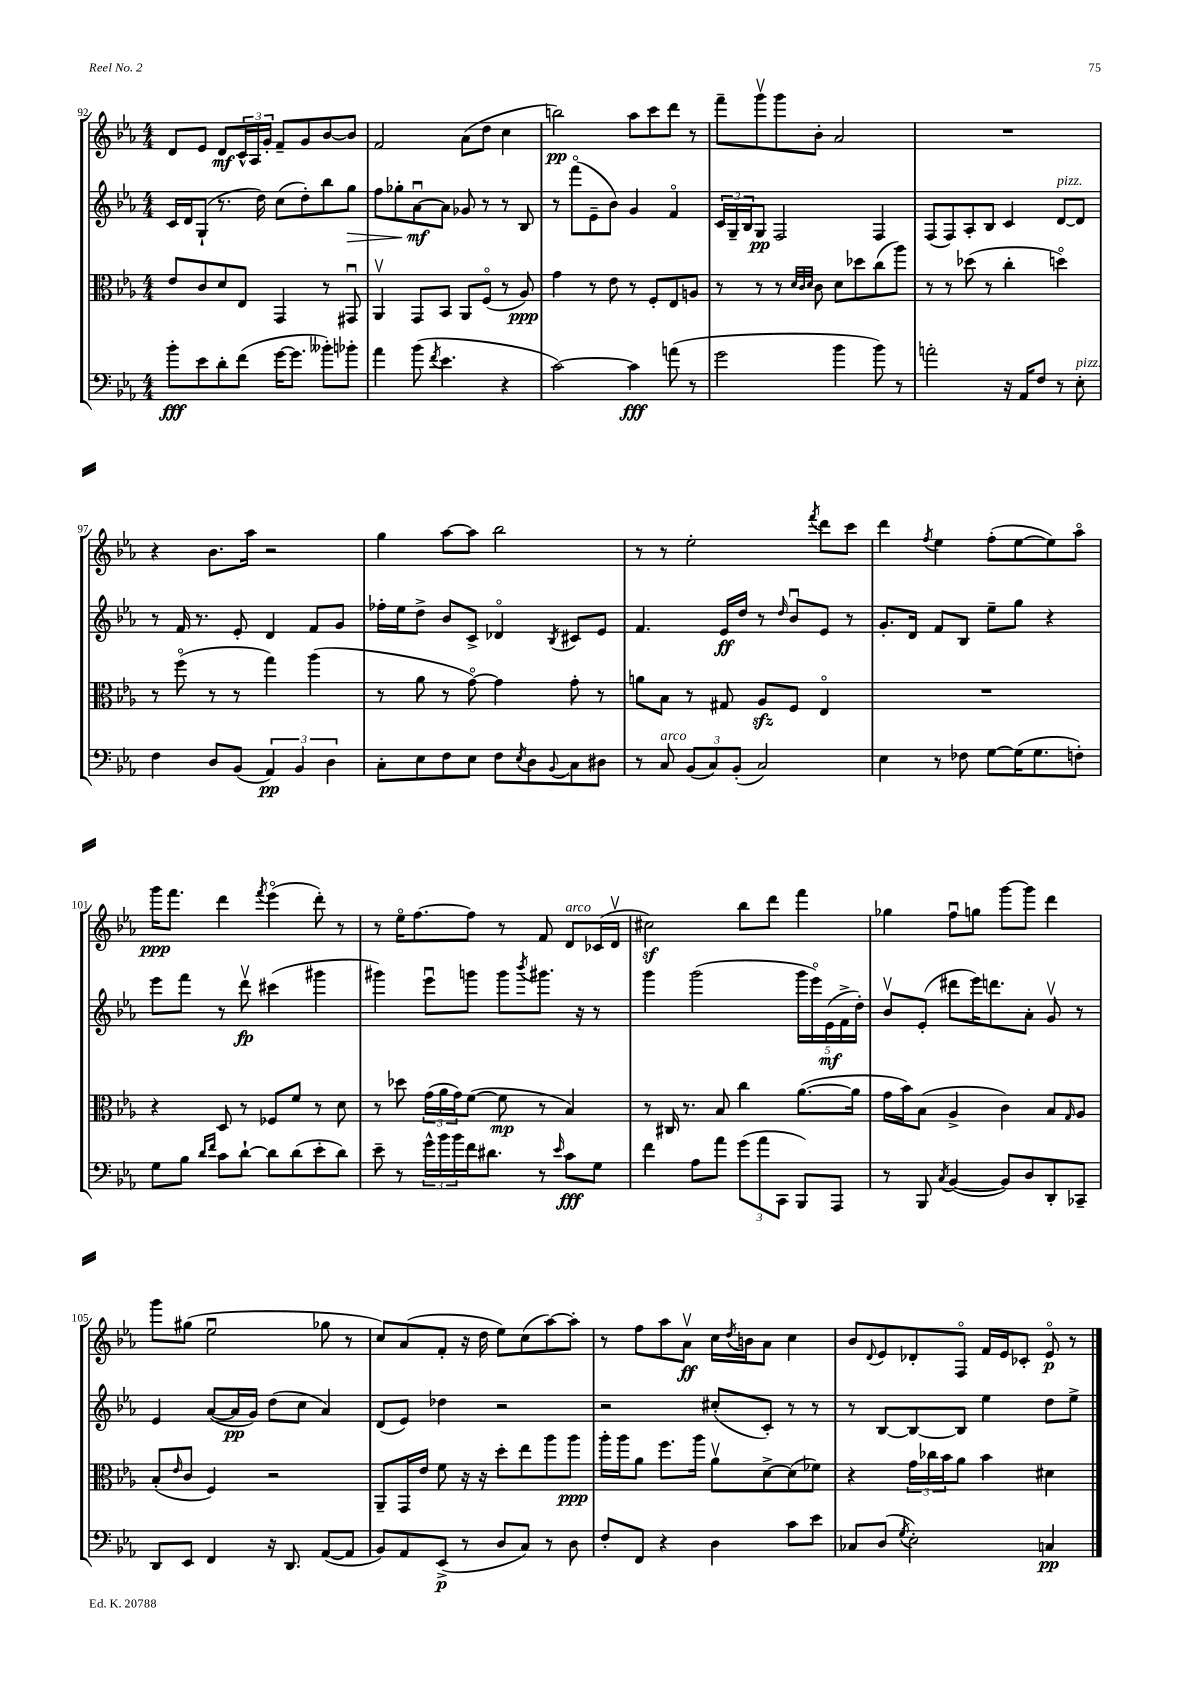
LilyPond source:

<<
\new StaffGroup <<
\new Staff = "s0" {
    \clef treble \key ees \major \numericTimeSignature \time 4/4
    d'8 ees'8 d'8\mf \tuplet 3/2 { c'16-^ aes16 g'16-. } f'8-- g'8 bes'8~ bes'8 |
    f'2 aes'8( d''8 c''4 |
    b''2\pp) aes''8 c'''8 d'''8 r8 |
    f'''8-- g'''8\upbow g'''8 bes'8-. aes'2 |
    R1 |
    r4 bes'8. aes''16 r2 |
    g''4 aes''8~ aes''8 bes''2 |
    r8 r8 ees''2-. \acciaccatura { f'''8 } d'''8 c'''8 |
    d'''4 \acciaccatura { f''8 } ees''4 f''8-.( ees''8~ ees''8) aes''8\flageolet |
    g'''16\ppp f'''8. d'''4 \acciaccatura { f'''8 } ees'''4\flageolet( d'''8-.) r8 |
    r8 ees''16\flageolet f''8.~ f''8 r8 f'8 d'8^\markup { \italic "arco" } ces'16( d'16\upbow |
    cis''2\sf) bes''8 d'''8 f'''4 |
    ges''4 f''8\downbow g''8 g'''8~ g'''8 d'''4 |
    g'''8 gis''8( ees''2\downbow ges''8 r8 |
    c''8) aes'8( f'8-. r16 d''16 ees''8) c''8( aes''8~) aes''8-. |
    r8 f''8 aes''8 aes'8\upbow\ff c''16 \acciaccatura { d''8 } b'16 aes'8 c''4 |
    bes'8 \appoggiatura { d'8 } ees'8 des'8-. f8\flageolet f'16 ees'16 ces'8-. ees'8\flageolet\p r8 \bar "|." |
}
\new Staff = "s1" {
    \clef treble \key ees \major \numericTimeSignature \time 4/4
    c'16 d'16 g8-!( r8. d''16) c''8( d''8-.) bes''8 g''8\> |
    f''8 ges''8-. aes'8~\downbow\mf\! aes'8 ges'8 r8 r8 bes8 |
    r8 f'''8\flageolet( ees'8-- bes'8) g'4 f'4\flageolet |
    \tuplet 3/2 { c'16 g16-- bes16 } g8\pp f2 f4 |
    f8( f8) aes8-. bes8 c'4 d'8~^\markup { \italic "pizz." } d'8 |
    r8 f'16 r8. ees'8-. d'4 f'8 g'8 |
    fes''16-. ees''16 d''8-> bes'8 c'8-> des'4\flageolet \acciaccatura { bes8 } cis'8 ees'8 |
    f'4. ees'16\ff d''16 r8 \grace { d''16 } bes'8\downbow ees'8 r8 |
    g'8.-. d'16 f'8 bes8 ees''8-- g''8 r4 |
    ees'''8 f'''8 r8 d'''8\upbow\fp cis'''4( gis'''4 |
    gis'''4) ees'''8\downbow g'''8 g'''8 \acciaccatura { bes'''8 } gis'''8. r16 r8 |
    g'''4 g'''2( \tuplet 5/4 { g'''16 ees'''16\flageolet) ees'16\mf( f'16-> d''16-.) } |
    bes'8\upbow ees'8-.( dis'''8 ees'''16) d'''8. aes'8-. g'8\upbow r8 |
    ees'4 aes'8~( aes'16\pp g'16) d''8( c''8 aes'4) |
    d'8( ees'8) des''4 r2 |
    r2 cis''8-.( c'8-.) r8 r8 |
    r8 bes8~ bes8~ bes8 ees''4 d''8 ees''8-> \bar "|." |
}
\new Staff = "s2" {
    \clef alto \key ees \major \numericTimeSignature \time 4/4
    ees'8 c'8 d'8 ees8 g,4 r8 gis,8\downbow |
    aes,4\upbow g,8 bes,8 aes,8 f8\flageolet( r8 aes8\ppp) |
    g'4 r8 ees'8 r8 f8-. ees8 a8 |
    r8 r8 r8 \grace { d'32 c'32 d'32 } c'8 d'8 des''8 c''8( aes''8) |
    r8 r8 des''8( r8 c''4-. d''4\flageolet) |
    r8 f''8\flageolet( r8 r8 g''4) aes''4( |
    r8 aes'8 r8 g'8~\flageolet) g'4 g'8-. r8 |
    a'8 bes8 r8 gis8 aes8\sfz f8 ees4\flageolet |
    R1 |
    r4 d8 r8 fes8 f'8 r8 d'8 |
    r8 des''8 \tuplet 3/2 { g'16( aes'16 g'16) } f'8~( f'8\mp r8 bes4) |
    r8 cis16 r8. bes8 c''4 aes'8.~( aes'16 |
    g'16 bes'16) bes8( aes4-> c'4) bes8 \grace { g16 } aes8 |
    bes8-.( \grace { ees'16 } c'8 f4) r2 |
    aes,8-- g,16 ees'16 f'8 r16 r16 d''8-. ees''8 aes''8 aes''8\ppp |
    aes''16-. aes''16 aes'8 f''8. aes''16 aes'8\upbow d'8~-> d'8( fes'8) |
    r4 \tuplet 3/2 { g'16 ces''16 bes'16 } aes'8 bes'4 dis'4 \bar "|." |
}
\new Staff = "s3" {
    \clef bass \key ees \major \numericTimeSignature \time 4/4
    bes'8-.\fff ees'8 d'8-. f'8( g'16~ g'8. beses'8-.) bes'8-. |
    aes'4 bes'8( \acciaccatura { f'8 } ees'4. r4 |
    c'2~) c'4\fff a'8( r8 |
    g'2 bes'4 bes'8) r8 |
    a'2-. r16 aes,16 f8 r8 ees8-.^\markup { \italic "pizz." } |
    f4 d8 bes,8( \tuplet 3/2 { aes,4\pp) bes,4 d4 } |
    c8-. ees8 f8 ees8 f8 \acciaccatura { ees8 } d8 \appoggiatura { bes,8 } c8 dis8 |
    r8 c8^\markup { \italic "arco" } \tuplet 3/2 { bes,8( c8) bes,8-.( } c2) |
    ees4 r8 fes8 g8~ g16( g8. f8-.) |
    g8 bes8 \grace { d'16 f'16 } c'8 d'8~-! d'8 d'8( ees'8-. d'8) |
    ees'8-- r8 \tuplet 3/2 { g'16-^ bes'16 bes'16 } f'16 dis'8. r8 \grace { ees'16 } c'8\fff g8 |
    f'4 aes8 aes'8 \tuplet 3/2 { g'8( aes'8 c,8 } bes,,8) aes,,8 |
    r8 bes,,8 \acciaccatura { c8 } bes,4~( bes,8) d8 d,8-. ces,8-- |
    d,8 ees,8 f,4 r16 d,8. aes,8~( aes,8 |
    bes,8) aes,8 ees,8->\p( r8 d8 c8) r8 d8 |
    f8-. f,8 r4 d4 c'8 ees'8 |
    ces8 d8( \acciaccatura { g8 } ees2-.) c4\pp \bar "|." |
}
>>
>>
\layout { \context { \Score currentBarNumber = #92 } }
